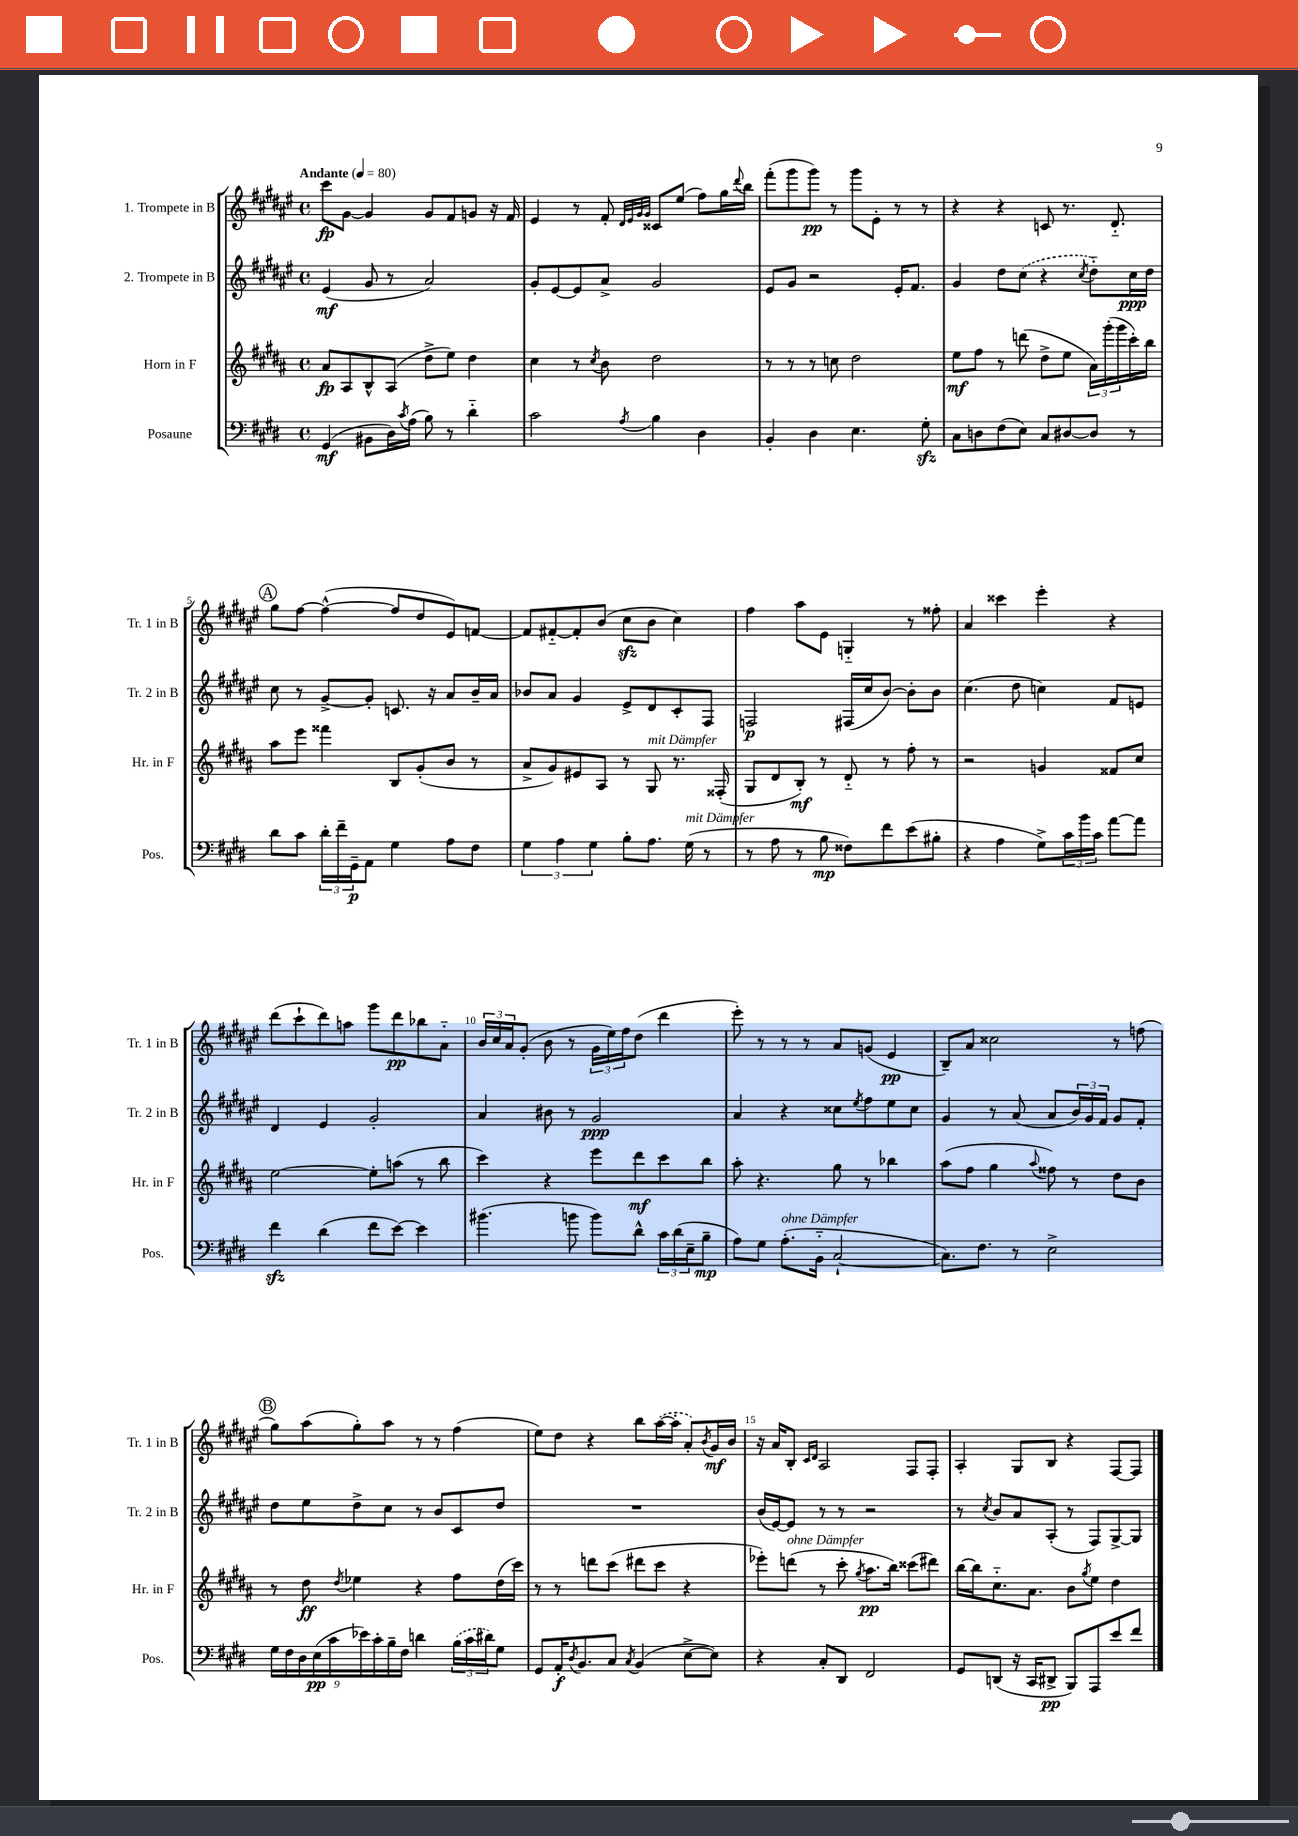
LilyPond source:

<<
\new StaffGroup <<
\new Staff = "s0" \with { instrumentName = "1. Trompete in B" shortInstrumentName = "Tr. 1 in B" } {
    \clef treble \key fis \major \defaultTimeSignature \time 4/4 \tempo "Andante" 4 = 80
    cis'''8\fp gis'8~ gis'4 gis'8 fis'8 g'8 r16 fis'16 |
    eis'4 r8 fis'8-. \grace { dis'32 eis'32 gis'32 gis'32 } cisis'8 eis''8( fis''8) gis''16 \appoggiatura { dis'''8 } b''16 |
    fis'''8-.( gis'''8 gis'''8\pp) r8 gis'''8 eis'8-. r8 r8 |
    r4 r4 c'8 r8. dis'8.-_ |
    \mark \markup { \circle "A" } gis''8 fis''8~ fis''4~-^( fis''8 dis''8 eis'8) f'8~ |
    f'8 fis'8~-_ fis'8-. b'8( cis''8\sfz b'8 cis''4) |
    fis''4 ais''8 eis'8 g4-_ r8 fisis''8-. |
    ais'4 cisis'''4 eis'''4-. r4 |
    dis'''8( cis'''8-! dis'''8) a''8 gis'''8 dis'''8\pp bes''8 ais'8-_ |
    \tuplet 3/2 { b'16 cis''16 ais'16 } gis'8-.( b'8 r8 \tuplet 3/2 { gis'16 eis''16) fis''16 } dis''8( dis'''4 |
    eis'''8-.) r8 r8 r8 ais'8 g'8( eis'4\pp |
    b8--) ais'8 cisis''2 r8 f''8( |
    \mark \markup { \circle "B" } gis''8) ais''8( gis''8-.) ais''8 r8 r8 fis''4( |
    eis''8) dis''8 r4 b''8 \once \slurDashed ais''16~( ais''16-. ais'8-.) \acciaccatura { b'8 } gis'16\mf b'16 |
    r16 ais'16 b8-. \grace { cis'16 dis'16 } ais2 fis8 fis8-. |
    ais4-. gis8 b8 r4 fis8~ fis8 \bar "|." |
}
\new Staff = "s1" \with { instrumentName = "2. Trompete in B" shortInstrumentName = "Tr. 2 in B" } {
    \clef treble \key fis \major \defaultTimeSignature \time 4/4
    eis'4\mf( gis'8 r8 ais'2) |
    gis'8-. eis'8~ eis'8 ais'8-> gis'2 |
    eis'8 gis'8 r2 eis'16-. fis'8. |
    gis'4 dis''8 \once \slurDashed cis''8( r4 \acciaccatura { cis''8 } dis''8-_) cis''16\ppp dis''16 |
    \mark \markup { \circle "A" } cis''8 r8 gis'8~-> gis'8-. c'8. r16 ais'8 b'16-- ais'16 |
    bes'8 ais'8 gis'4 eis'8-> dis'8 cis'8-. fis8 |
    f2\p fis16( cis''16 b'8~) b'8-. b'8 |
    cis''4.( dis''8 c''4) fis'8 e'8 |
    dis'4 eis'4 gis'2-. |
    ais'4 bis'8 r8 gis'2\ppp |
    ais'4 r4 cisis''8 \acciaccatura { eis''8 } fis''8 eis''8 cisis''8 |
    gis'4 r8 ais'8( ais'8 \tuplet 3/2 { b'16) gis'16 fis'16 } gis'8 fis'8-. |
    \mark \markup { \circle "B" } dis''8 eis''8 dis''8-> cis''8 r8 b'8 cis'8 dis''8 |
    R1 |
    b'16( eis'16~) eis'8 r8 r8 r2 |
    r8 \acciaccatura { cis''8 } b'8 ais'8 ais8-.( r8 fis8) gis8~-> gis8 \bar "|." |
}
\new Staff = "s2" \with { instrumentName = "Horn in F" shortInstrumentName = "Hr. in F" } {
    \clef treble \key b \major \defaultTimeSignature \time 4/4
    ais'8\fp ais8 b8-^ ais8( dis''8-> e''8) dis''4 |
    cis''4 r8 \acciaccatura { cis''8 } b'8 dis''2 |
    r8 r8 r8 c''8 dis''2 |
    e''8\mf fis''8 r8 d'''8( dis''8-> e''8 \tuplet 3/2 { ais'16) gis'''16-.( gis'''16 } cis'''16-.) b''16 |
    \mark \markup { \circle "A" } ais''8 e'''8 fisis'''4 b8 gis'8-.( b'8 r8 |
    ais'8-> gis'8) eis'8 ais8 r8 gis8^\markup { \italic "mit Dämpfer" } r8. fisis16-.( |
    gis8 dis'8 b8-.\mf) r8 dis'8-_ r8 fis''8-. r8 |
    r2 g'4 fisis'8 cis''8 |
    e''2~ e''8-. a''8( r8 b''8 |
    cis'''4) r4 e'''8 dis'''8\mf cis'''8 b''8 |
    ais''8-. r4. gis''8 r8 bes''4 |
    ais''8( fis''8 gis''4 \appoggiatura { ais''8 } fisis''8) r8 dis''8 b'8 |
    \mark \markup { \circle "B" } r8 dis''8\ff \acciaccatura { dis''8 } ees''4 r4 fis''8 dis''16( cis'''16) |
    r8 r8 d'''8 cis'''8( dis'''8 cis'''8 r4 |
    ees'''8-.) d'''8^\markup { \italic "ohne Dämpfer" }( r8 cis'''8-. \acciaccatura { gis''8 } ais''8.\pp b''16) cisis'''8( dis'''8) |
    b''16~ b''16 cis''8.-_ ais'8. b'8 \acciaccatura { gis''8 } e''8 dis''4 \bar "|." |
}
\new Staff = "s3" \with { instrumentName = "Posaune" shortInstrumentName = "Pos." } {
    \clef bass \key e \major \defaultTimeSignature \time 4/4
    gis,4\mf( bis,8 dis16) \acciaccatura { cis'8 } a16( b8) r8 dis'4-_ |
    cis'2 \acciaccatura { a8 } b4 dis4 |
    b,4-. dis4 e4. gis8-.\sfz |
    cis8 d8 fis8( e8) cis8 dis8~ dis8 r8 |
    \mark \markup { \circle "A" } dis'8 cis'8 \tuplet 3/2 { dis'16-. fis'16-- gis,16--\p } a,8 gis4 a8 fis8 |
    \tuplet 3/2 { gis4 a4 gis4 } b8-. a8. gis16^\markup { \italic "mit Dämpfer" }( r8 |
    r8 a8 r8 b8\mp fisis8) fis'8 e'8( bis8-. |
    r4 a4 gis8->) \tuplet 3/2 { cis'16 b'16 cis'16 } a'8~ a'8 |
    fis'4\sfz dis'4( fis'8 e'8~) e'4 |
    bis'4.( b'8 b'8) dis'8-^ \tuplet 3/2 { cis'16 dis'16( e16-- } b8--\mp |
    a8) gis8 a8.-.^\markup { \italic "ohne Dämpfer" }( b,16-_ cis2~-! |
    cis8.) fis8. r8 e2-> |
    \mark \markup { \circle "B" } \tuplet 9/8 { gis16 fis16 dis16 e16\pp( cis'16 ees'16) cis'16-. b16-- fis16 } d'4 \tuplet 3/2 { \once \slurDashed b16( cis'16 dis'16) } gis8 |
    gis,8 a,16-.\f \acciaccatura { dis8 } b,8. cis8 \acciaccatura { cis8 } b,4( e8~-> e8) |
    r4 cis8-. dis,8 fis,2 |
    gis,8 d,8( r16 cis,16 dis,8->\pp b,,8) a,,8 e'8 fis'8 \bar "|." |
}
>>
>>
\layout { \context { \Score \override BarNumber.break-visibility = ##(#f #t #t) barNumberVisibility = #(every-nth-bar-number-visible 5) } }
